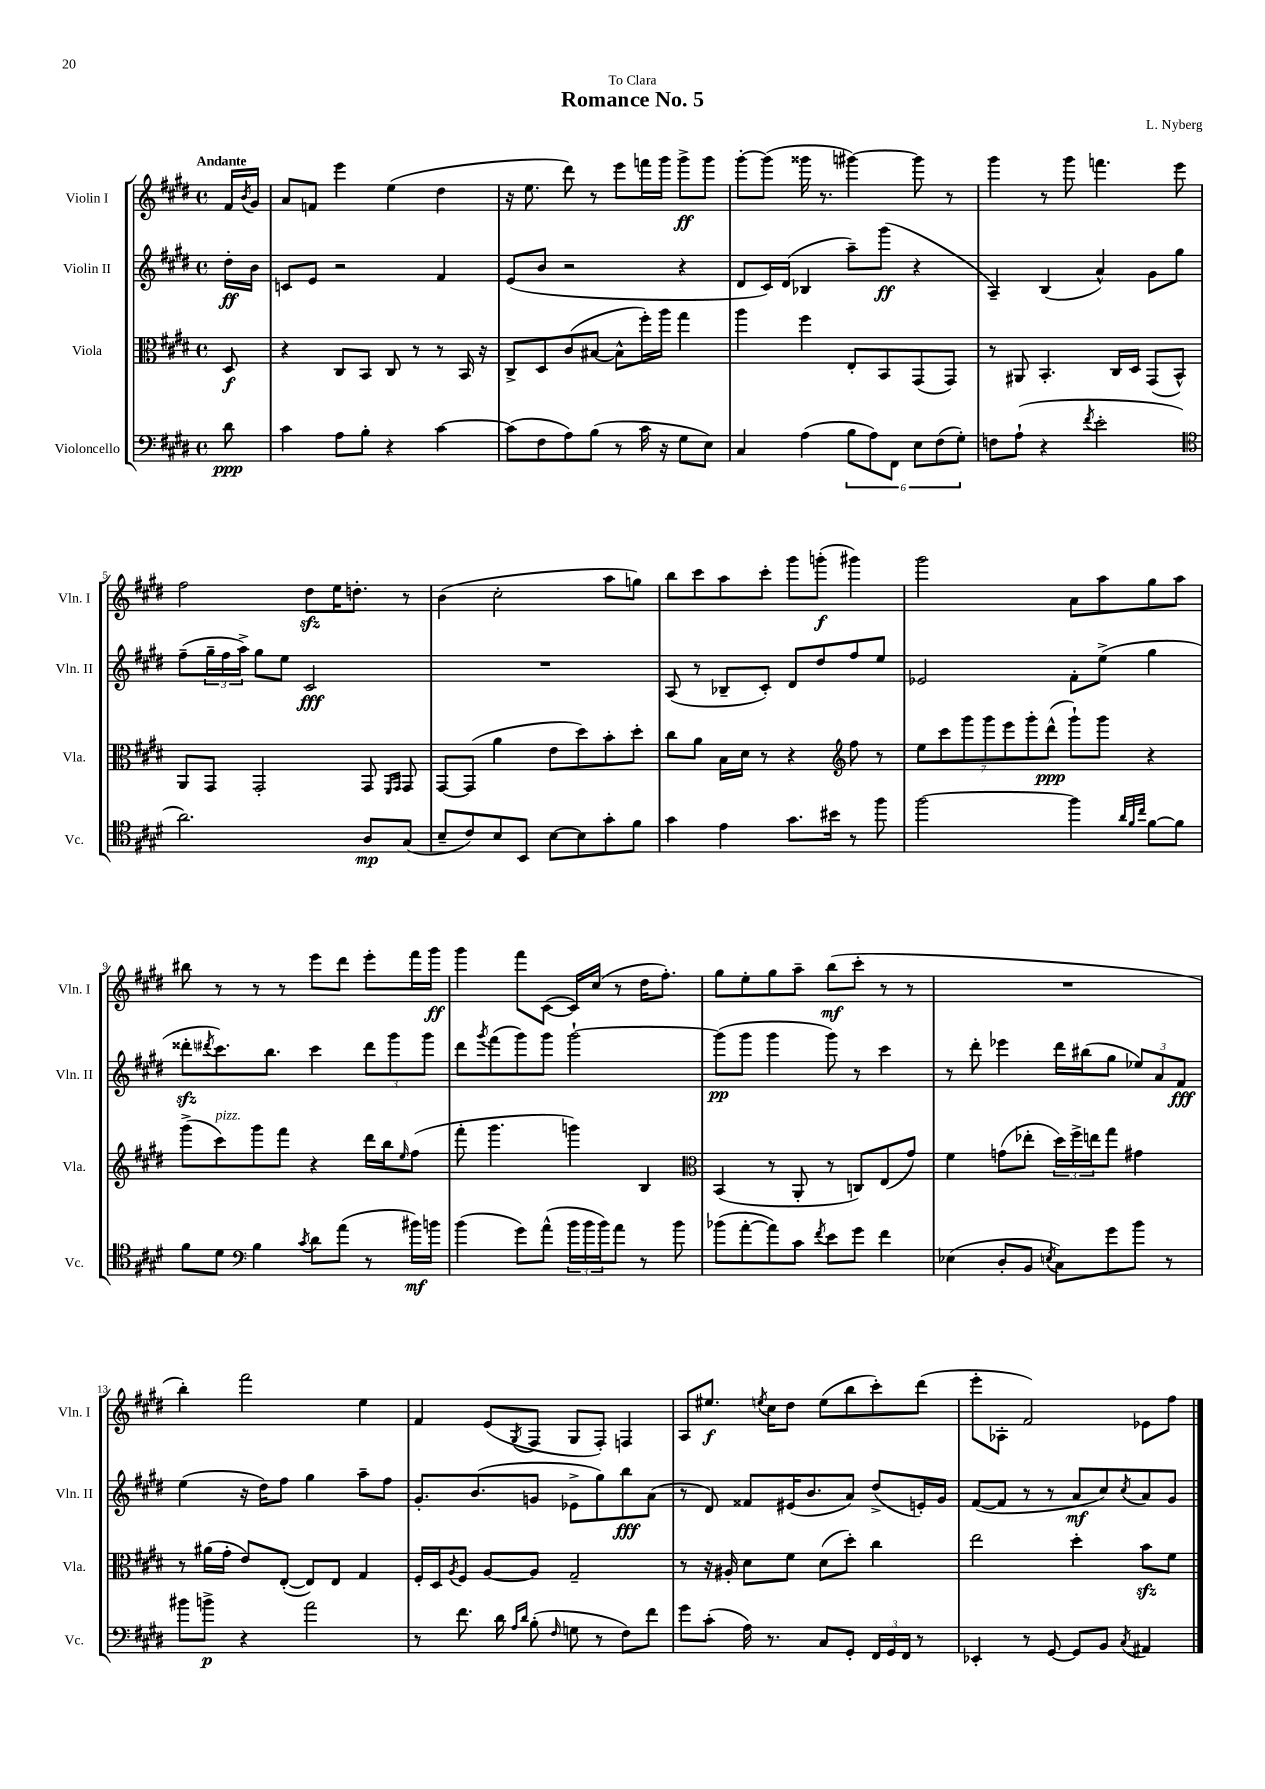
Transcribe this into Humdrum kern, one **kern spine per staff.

**kern	**dynam	**kern	**dynam	**kern	**dynam	**kern	**dynam
*part4	*part4	*part3	*part3	*part2	*part2	*part1	*part1
*staff4	*staff4	*staff3	*staff3	*staff2	*staff2	*staff1	*staff1
*I"Violoncello	*	*I"Viola	*	*I"Violin II	*	*I"Violin I	*
*I'Vc.	*	*I'Vla.	*	*I'Vln. II	*	*I'Vln. I	*
*clefF4	*	*clefC3	*	*clefG2	*	*clefG2	*
*k[f#c#g#d#]	*	*k[f#c#g#d#]	*	*k[f#c#g#d#]	*	*k[f#c#g#d#]	*
*M4/4	*	*M4/4	*	*M4/4	*	*M4/4	*
*met(c)	*	*met(c)	*	*met(c)	*	*met(c)	*
=	=	=	=	=	=	=	=
!	!	!	!	!	!	!LO:TX:a:B:t=Andante	!
8d#\	ppp	8D#/	f	16dd#'\LL	ff	16f#/LL	.
.	.	.	.	.	.	8qb/	.
.	.	.	.	16b\JJ	.	16g#/JJ	.
=1	=1	=1	=1	=1	=1	=1	=1
4c#\	.	4r	.	8cn/L	.	8a/L	.
.	.	.	.	8e/J	.	8fn/J	.
8A\L	.	8C#/L	.	2r	.	4eee\	.
8B'\J	.	8BB/J	.	.	.	.	.
4r	.	8C#/	.	.	.	(4ee\	.
.	.	8r	.	.	.	.	.
[4c#\	.	8r	.	4f#/	.	4dd#\	.
.	.	16BB/	.	.	.	.	.
.	.	16r	.	.	.	.	.
=2	=2	=2	=2	=2	=2	=2	=2
(8c#\L]	.	8C#^/L	.	(8e/L	.	16r	.
.	.	.	.	.	.	8.ee\	.
8F#\	.	8D#/	.	8b/J	.	.	.
8A\)	.	(8c#/	.	2r	.	8ddd#\)	.
(8B\J	.	[8B#X/J	.	.	.	8r	.
8r	.	8B#^^\L]	.	.	.	8eee\L	.
16c#\	.	16ff#'\L)	.	.	.	16fffn\L	.
16r	.	16aa\JJ	.	.	.	16ggg#\JJ	.
8G#\L	.	4gg#\	.	4r	.	8ggg#^\L	ff
8E\J)	.	.	.	.	.	8ggg#\J	.
=3	=3	=3	=3	=3	=3	=3	=3
4C#/	.	4aa\	.	8d#/L	.	[8ggg#'\L	.
.	.	.	.	16c#/L)	.	(8ggg#\J]	.
.	.	.	.	(16d#/JJ	.	.	.
(4A\	.	4ff#\	.	4B-X/	.	16ggg##X\	.
.	.	.	.	.	.	8.r	.
12B\L	.	8E'/L	.	8aa~\L)	.	[4ggg#X\)	.
12A\)	.	.	.	.	.	.	.
.	.	8BB/	.	(8ggg#\J	ff	.	.
12FF#\J	.	.	.	.	.	.	.
12E\L	.	(8GG#/	.	4r	.	8ggg#\]	.
(12F#\	.	.	.	.	.	.	.
.	.	8GG#/J)	.	.	.	8r	.
12G#'\J)	.	.	.	.	.	.	.
=4	=4	=4	=4	=4	=4	=4	=4
8Fn\L	.	8r	.	4A~/)	.	4ggg#\	.
(8A`\J	.	8AA#X/	.	.	.	.	.
4r	.	4.BB'/	.	(4B/	.	8r	.
.	.	.	.	.	.	8ggg#\	.
8qf#/	.	.	.	.	.	.	.
2e'\	.	.	.	4a^^/)	.	4.fffn\	.
.	.	16C#/LL	.	.	.	.	.
.	.	16D#/JJ	.	.	.	.	.
.	.	(8GG#/L	.	8g#\L	.	.	.
.	.	8BB^^/J)	.	8gg#\J	.	8eee\	.
!!LO:LB:g=z
=5	=5	=5	=5	=5	=5	=5	=5
*clefC4	*	*	*	*	*	*	*
2.a\)	.	8AA/L	.	(8ff#~\L	.	2ff#\	.
.	.	8GG#/J	.	24gg#~\L	.	.	.
.	.	.	.	24ff#\	.	.	.
.	.	.	.	24aa^\JJ)	.	.	.
.	.	2GG#'/	.	8gg#\L	.	.	.
.	.	.	.	8ee\J	.	.	.
.	.	.	.	2c#/	fff	8dd#zz\L	.
.	.	.	.	.	.	16ee\K	.
.	.	.	.	.	.	8.ddn'\J	.
8A/L	mp	8GG#/	.	.	.	.	.
.	.	16qqFF#/LL	.	.	.	.	.
.	.	16qqGG#/JJ	.	.	.	.	.
(8G#/J	.	8GG#/	.	.	.	8r	.
=6	=6	=6	=6	=6	=6	=6	=6
8B~/L	.	[8GG#/L	.	1r	.	(4b\	.
8c#/)	.	(8GG#/J]	.	.	.	.	.
8B/	.	4a\	.	.	.	2cc#'\	.
8BB/J	.	.	.	.	.	.	.
[8B\L	.	8e\L	.	.	.	.	.
8B\]	.	8dd#\)	.	.	.	.	.
8g#'\	.	8b'\	.	.	.	8aa\L	.
8f#\J	.	8dd#'\J	.	.	.	8ggn\J)	.
=7	=7	=7	=7	=7	=7	=7	=7
4g#\	.	8cc#\L	.	(8A/	.	8bb\L	.
.	.	8a\J	.	8r	.	8ccc#\	.
4e\	.	16B\LL	.	8B-X~/L	.	8aa\	.
.	.	16d#\JJ	.	.	.	.	.
.	.	8r	.	8c#'/J)	.	8ccc#'\J	.
8.g#\L	.	4r	.	8d#/L	.	8ggg#\L	.
.	.	.	.	8dd#/	.	(8gggn'\J	f
16b#X\Jk	.	.	.	.	.	.	.
*	*	*clefG2	*	*	*	*	*
8r	.	8ff#\	.	8ff#/	.	4ggg#X\)	.
8ff#\	.	8r	.	8ee/J	.	.	.
=8	=8	=8	=8	=8	=8	=8	=8
[2ff#\	.	14ee\L	.	2e-X/	.	2ggg#\	.
.	.	14ccc#\	.	.	.	.	.
.	.	14ggg#\	.	.	.	.	.
.	.	14ggg#\	.	.	.	.	.
.	.	14eee\	.	.	.	.	.
.	.	14ggg#'\	.	.	.	.	.
.	.	(14ddd#^^\J	ppp	.	.	.	.
4ff#\]	.	8ggg#`\L)	.	8f#'\L	.	8a\L	.
.	.	8ggg#\J	.	(8ee^\J	.	8aa\	.
32qqa/LLL	.	.	.	.	.	.	.
32qqf#/	.	.	.	.	.	.	.
32qqcc#/JJJ	.	.	.	.	.	.	.
[8f#\L	.	4r	.	4gg#\	.	8gg#\	.
8f#\J]	.	.	.	.	.	8aa\J	.
!!LO:LB:g=z
=9	=9	=9	=9	=9	=9	=9	=9
8f#\L	.	(8ggg#^\L	.	8ddd##Xzz'\L	.	8bb#X\	.
.	.	.	.	8qddd#X/	.	.	.
!	!	!LO:TX:a:i:t=pizz.	!	!	!	!	!
8d#\J	.	8ccc#\)	.	8.ccc#\)	.	8r	.
*clefF4	*	*	*	*	*	*	*
4B\	.	8ggg#\	.	.	.	8r	.
.	.	.	.	8.bb\J	.	.	.
.	.	8fff#\J	.	.	.	8r	.
8qc#/	.	.	.	.	.	.	.
8d#\L	.	4r	.	4ccc#\	.	8eee\L	.
(8a\J	.	.	.	.	.	8ddd#\J	.
8r	.	16ddd#\LL	.	12ddd#\L	.	8eee'\L	.
.	.	16bb\J	.	.	.	.	.
.	.	.	.	12ggg#\	.	.	.
.	.	16qqee/	.	.	.	.	.
16b#X\LL)	mf	(8ff#\J	.	.	.	16fff#\L	.
.	.	.	.	12ggg#\J	.	.	.
16bn\JJ	.	.	.	.	.	16ggg#\JJ	ff
=10	=10	=10	=10	=10	=10	=10	=10
(4b\	.	8fff#'\	.	8ddd#\L	.	4ggg#\	.
.	.	.	.	8qggg#/	.	.	.
.	.	4.ggg#\	.	(8fff#\	.	.	.
8g#\L)	.	.	.	8ggg#\)	.	8fff#\L	.
(8a^^\J	.	.	.	8ggg#\J	.	([8c#\J	.
24b\LL	.	4gggn\)	.	[2ggg#`\	.	16c#/LL])	.
24b\	.	.	.	.	.	.	.
.	.	.	.	.	.	(16cc#/JJ	.
24b\J)	.	.	.	.	.	.	.
8a\J	.	.	.	.	.	8r	.
8r	.	4B/	.	.	.	16dd#\KL	.
.	.	.	.	.	.	8.ff#'\J)	.
8b\	.	.	.	.	.	.	.
=11	=11	=11	=11	=11	=11	=11	=11
*	*	*clefC3	*	*	*	*	*
(8b-X\L	.	(4BB/	.	(8ggg#\L]	pp	8gg#\L	.
[8a'\	.	.	.	8ggg#\J	.	8ee'\	.
8a\])	.	8r	.	4ggg#\	.	8gg#\	.
8c#\J	.	8AA'/	.	.	.	8aa~\J	.
8qf#/	.	.	.	.	.	.	.
8e\L	.	8r	.	8ggg#\)	.	(8bb\L	mf
8g#\J	.	8Cn/L)	.	8r	.	8ccc#'\J	.
4f#\	.	(8E/	.	4ccc#\	.	8r	.
.	.	8g#/J)	.	.	.	8r	.
=12	=12	=12	=12	=12	=12	=12	=12
(4E-X\	.	4f#\	.	8r	.	1r	.
.	.	.	.	8ddd#'\	.	.	.
8D#'/L	.	(8gn\L	.	4eee-X\	.	.	.
8BB/J	.	8ee-X'\J	.	.	.	.	.
8qEn/	.	.	.	.	.	.	.
8C#\L)	.	24dd#\LL)	.	16ddd#\LL	.	.	.
.	.	24ff#^\	.	.	.	.	.
.	.	.	.	(16bb#X\J	.	.	.
.	.	24een\J	.	.	.	.	.
8g#\	.	8gg#\J	.	8gg#\J	.	.	.
8b\J	.	4g#X\	.	12ee-X/L)	.	.	.
.	.	.	.	12a/	.	.	.
8r	.	.	.	.	.	.	.
.	.	.	.	12f#/J	fff	.	.
!!LO:LB:g=z
=13	=13	=13	=13	=13	=13	=13	=13
8b#X\L	.	8r	.	(4ee\	.	4bb'\)	.
8bn^\J	p	(16a#X\LL	.	.	.	.	.
.	.	16g#'\JJ	.	.	.	.	.
4r	.	8e/L)	.	16r	.	2fff#\	.
.	.	.	.	16dd#\KL)	.	.	.
.	.	([8E'/J	.	8ff#\J	.	.	.
2a\	.	8E/L])	.	4gg#\	.	.	.
.	.	8E/J	.	.	.	.	.
.	.	4G#/	.	8aa~\L	.	4ee\	.
.	.	.	.	8ff#\J	.	.	.
=14	=14	=14	=14	=14	=14	=14	=14
8r	.	16F#'/LL	.	8.g#'/L	.	4f#/	.
.	.	16D#/J	.	.	.	.	.
.	.	8qA/	.	.	.	.	.
8.f#\	.	8F#/J	.	.	.	.	.
.	.	.	.	(8.b/	.	.	.
.	.	[8A/L	.	.	.	(8e/L	.
16d#\	.	.	.	.	.	.	.
16qqA/LL	.	.	.	.	.	.	.
16qqd#/JJ	.	.	.	.	.	8qG#/	.
(8B'\	.	8A/J]	.	8gn/J	.	8F#/J	.
16qqF#/	.	.	.	.	.	.	.
8Gn\	.	2G#~/	.	8e-X^\L	.	8G#/L	.
8r	.	.	.	8gg#\)	.	8F#'/J)	.
8F#\L)	.	.	.	8bb\	fff	4Fn/	.
8f#\J	.	.	.	(8a\J	.	.	.
=15	=15	=15	=15	=15	=15	=15	=15
8g#\L	.	8r	.	8r	.	8A/L	.
(8c#'\J	.	16r	.	8d#/)	.	8.ee#X/J	f
.	.	16A#X'/	.	.	.	.	.
16A\)	.	8d#\L	.	8f##X/L	.	.	.
.	.	.	.	.	.	8qeen/	.
8.r	.	.	.	.	.	16cc#\KL	.
.	.	8f#\J	.	(16e#X/K	.	8dd#\J	.
.	.	.	.	8.b/	.	.	.
8C#/L	.	(8d#\L	.	.	.	(8ee\L	.
8GG#'/J	.	8dd#'\J)	.	8a/J)	.	8bb\	.
24FF#/LL	.	4cc#\	.	(8dd#^/L	.	8ccc#'\)	.
24GG#/	.	.	.	.	.	.	.
24FF#/JJ	.	.	.	.	.	.	.
8r	.	.	.	16en'/L)	.	(8ddd#\J	.
.	.	.	.	16g#/JJ	.	.	.
=16	=16	=16	=16	=16	=16	=16	=16
4EE-X'/	.	2ee\	.	([8f#/L	.	8eee'\L	.
.	.	.	.	8f#/J]	.	8A-X'\J	.
8r	.	.	.	8r	.	2f#/)	.
[8GG#/	.	.	.	8r	.	.	.
8GG#/L]	.	4dd#'\	.	8a/L	mf	.	.
8BB/J	.	.	.	8cc#/)	.	.	.
8qC#/	.	.	.	8qcc#/	.	.	.
4AA#X/	.	8bzz\L	.	8a/	.	8e-X\L	.
.	.	8f#\J	.	8g#/J	.	8ff#\J	.
==	==	==	==	==	==	==	==
*-	*-	*-	*-	*-	*-	*-	*-
